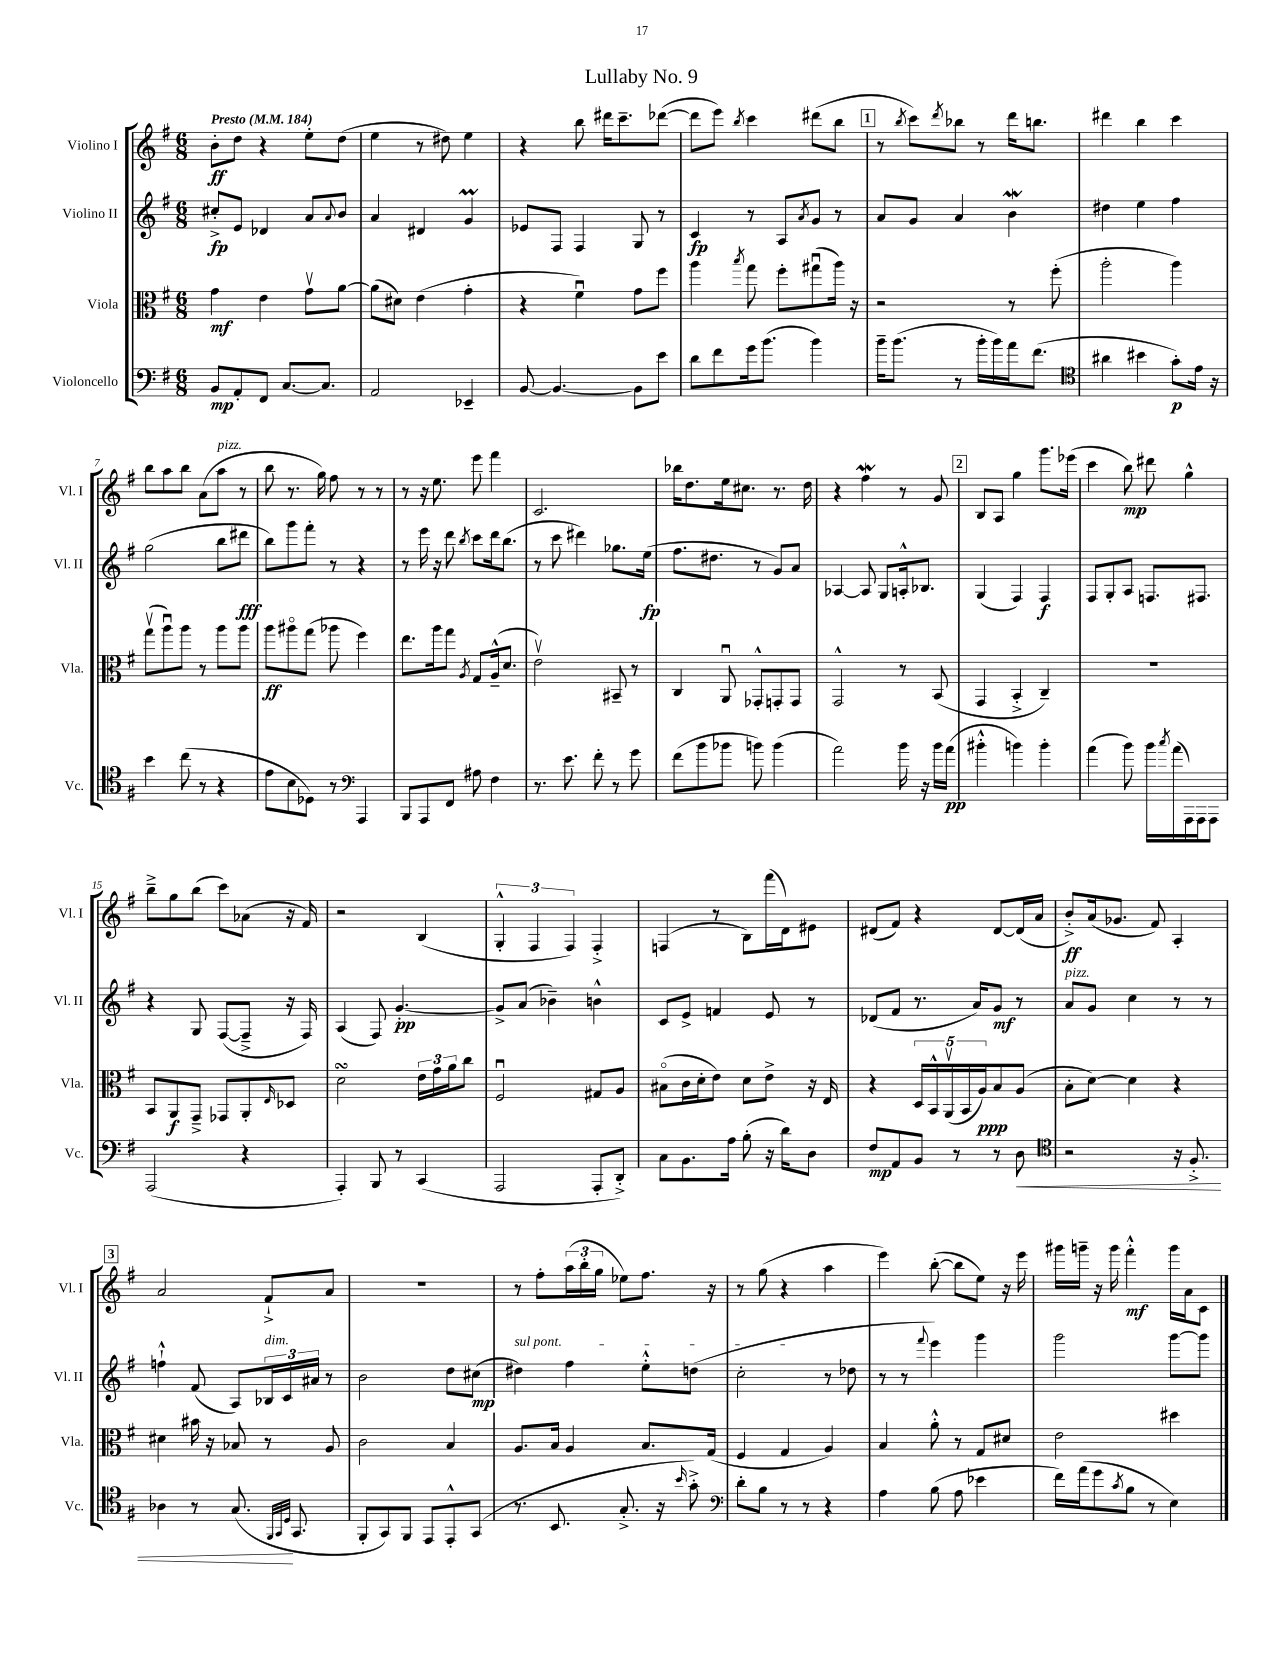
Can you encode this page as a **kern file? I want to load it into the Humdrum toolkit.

**kern	**kern	**kern	**kern
*staff4	*staff3	*staff2	*staff1
*clefF4	*clefC3	*clefG2	*clefG2
*k[f#]	*k[f#]	*k[f#]	*k[f#]
*M6/8	*M6/8	*M6/8	*M6/8
*MM184	*MM184	*MM184	*MM184
8BB	4g	8cc#'^	8b'
8AA'	.	8e	8dd
8FF#	4e	4d-	4r
[8.C	.	.	.
.	8gv	8a	8ee'
8.C]	.	.	.
.	.	8qqa	.
.	[8a	8b	(8dd
=	=	=	=
2AA	(8a]	4a	4ee
.	8d#)	.	.
.	(4e	4d#	8r
.	.	.	8dd#)
4EE-~	4g'	4g	4ee
=	=	=	=
[8BB	4r	8e-	4r
4.BB_	.	8F#	.
.	4f#u)	4F#	8bb
.	.	.	16ddd#
.	.	.	8.ccc~
8BB]	8g	8G	.
8e	8ff#	8r	([8ddd-
=	=	=	=
8d	4aa	4c	8ddd-]
8f#	.	.	8eee)
.	8qbb	.	8qbb
16g	8gg	8r	4ccc
(8.b	.	.	.
.	8ff#'	8A	.
.	.	8qa	.
4b)	(8gg#u	8g	(8ddd#
.	16aa)	8r	8bb
.	16r	.	.
=	=	=	=
16b~	2r	8a	8r
(8.b	.	.	.
.	.	.	8qbb
.	.	8g	8ccc)
.	.	.	8qddd
8r	.	4a	8bb-
16b'	.	.	8r
16b)	.	.	.
16a	8r	4b	16ddd
(8.f#	.	.	8.bb
.	(8ff#'	.	.
=	=	=	=
*clefC4	*	*	*
4a#	2aa'	4dd#	4ddd#
4b#	.	4ee	4bb
8g')	4aa)	4ff#	4ccc
16e	.	.	.
16r	.	.	.
=	=	=	=
4b	(8ggv	(2gg	8bb
.	8aau)	.	8aa
(8cc	8aa	.	8bb
8r	8r	.	(8a
4r	8aa	8bb	8aa
.	8aa	8ddd#	8r
=	=	=	=
8e	8aa	8bb)	8bb
8B	8aa#o	8ggg	8.r
8D-)	(8gg	8fff#'	.
.	.	.	16gg)
8r	8aa-	8r	8ff#
*clefF4	*	*	*
4AAA	4ff#)	4r	8r
.	.	.	8r
=	=	=	=
8BBB	8.ee	8r	8r
8AAA	.	16eee	16r
.	16aa	16r	8.ee
8FF#	8gg	8ddd	.
.	8qA	8qbb	.
8A#	8G	8ccc	8eee
4F#	(16A~^^	16ddd	4fff#
.	8.d	(8.bb	.
=	=	=	=
8.r	2ev)	8r	2.c
.	.	8ccc	.
8.e	.	.	.
.	.	4ddd#)	.
8f#'	.	.	.
8r	8BB#~	8.gg-	.
8g	8r	.	.
.	.	(16ee	.
=	=	=	=
(8f#	4C	8.ff#	16bb-
.	.	.	8.dd
8b	.	.	.
.	.	8.dd#	.
8b-	8AAu	.	16ee
.	.	.	8.cc#
8b)	8GG-'^^	8r	.
(4b	8GG'	8g)	8.r
.	8GG	8a	.
.	.	.	16dd
=	=	=	=
2a)	2GG^^	[4A-	4r
.	.	8A-]	4ff#
.	.	8G	.
16b	8r	16A'^^	8r
16r	.	8.B-	.
16b	(8BB	.	8g
(16a	.	.	.
=	=	=	=
4b#'^^	4GG	(4G	8B
.	.	.	8A
4b)	4BB'^	4F#)	4gg
4b'	4C~)	4F#	8.ggg
.	.	.	(16eee-
=	=	=	=
(4a	2.r	8F#	4ccc
.	.	8G'	.
8b)	.	8A	8bb)
16b	.	8.F	8ddd#
8qcc	.	.	.
(16a	.	.	.
16AAA)	.	.	4gg^^
16AAA	.	8.F#	.
8AAA	.	.	.
=	=	=	=
(2AAA	8BB	4r	8bb~^
.	8AA	.	8gg
.	8GG~^	8G	(8bb
.	8GG-	([8F#	8ccc)
4r	8AA'	8F#~^]	(8a-
.	16qqE	.	.
.	8D-	16r	16r
.	.	16F#)	16f#)
=	=	=	=
4AAA')	2d	(4A	2r
8BBB	.	8F#)	.
8r	.	[4.g'	.
(4CC	24e	.	(4B
.	24g	.	.
.	24a	.	.
.	8cc	.	.
=	=	=	=
2AAA	2F#u	8g^]	6G'^^
.	.	(8a	.
.	.	.	6F#
.	.	4b-~)	.
.	.	.	6F#)
8AAA'	8G#	4b^^	4F#'^
8DD'^)	8A	.	.
=	=	=	=
8C	(8B#o	8c	(4F
8.BB	16c	8e^	.
.	16d'	.	.
.	8e)	4f	8r
16A	.	.	.
(8B'	8d	.	8B)
16r	8e^	8e	(16fff#
16d)	.	.	16d)
8D	16r	8r	8e#
.	16E	.	.
=	=	=	=
8F#	4r	(8d-	(8d#
8AA	.	8f#	8f#)
8BB	20D	8.r	4r
.	20BB^^	.	.
.	(20AAv	.	.
8r	.	.	.
.	20BB	.	.
.	.	16a)	.
.	20A)	.	.
8r	8B	8g	[8d#
8D	(8A	8r	(16d#]
.	.	.	16a
=	=	=	=
*clefC4	*	*	*
2r	8B'	8a	8b'^)
.	[8d)	8g	(16a
.	.	.	8.g-
.	4d]	4cc	.
.	.	.	8f#)
16r	4r	8r	4A'
8.F#'^	.	.	.
.	.	8r	.
=	=	=	=
4A-	4d#	4ff`^^	2a
8r	16b#	(8f#	.
.	16r	.	.
(8.G	8B-	8A)	.
.	8r	24B-	8f#`^
.	.	24c	.
32qqFF#	.	.	.
32qqGG	.	.	.
32qqD	.	.	.
8.GG	.	.	.
.	.	24a#	.
.	8A	8r	8a
=	=	=	=
8FF#'	2c	2b	2.r
8GG)	.	.	.
8FF#	.	.	.
8EE	.	.	.
8EE'^^	4B	8dd	.
(8GG	.	(8cc#	.
=	=	=	=
8.r	8.A	4dd#)	8r
.	.	.	8ff#'
8.BB	16B	.	.
.	4A	4ff#	(24aa
.	.	.	24bb'
.	.	.	24gg
8.G'^	.	.	8ee-)
.	8.B	8ee'^^	8.ff#
16r	.	.	.
16qqb	.	.	.
8g'^)	.	(8dd	.
.	(16G	.	16r
=	=	=	=
*clefF4	*	*	*
8d'	4F#	2cc'	8r
8B	.	.	(8gg
8r	4G	.	4r
8r	.	.	.
4r	4A)	8r	4aa
.	.	8dd-	.
=	=	=	=
4A	4B	8r	4eee)
.	.	8r	.
.	.	8qqfff#	.
(8B	8a'^^	4eee)	([8bb'
8A	8r	.	8bb]
4e-	8G	4ggg	8ee)
.	8d#	.	16r
.	.	.	16eee
=	=	=	=
16f#)	2e	2ggg	16ggg#
(16a	.	.	16ggg~
8g	.	.	16r
.	.	.	16ggg
8qc	.	.	.
8B	.	.	4fff#'^^
8r	.	.	.
4E)	4dd#	[8ggg	16ggg
.	.	.	16a
.	.	8ggg]	8c
==	==	==	==
*-	*-	*-	*-
